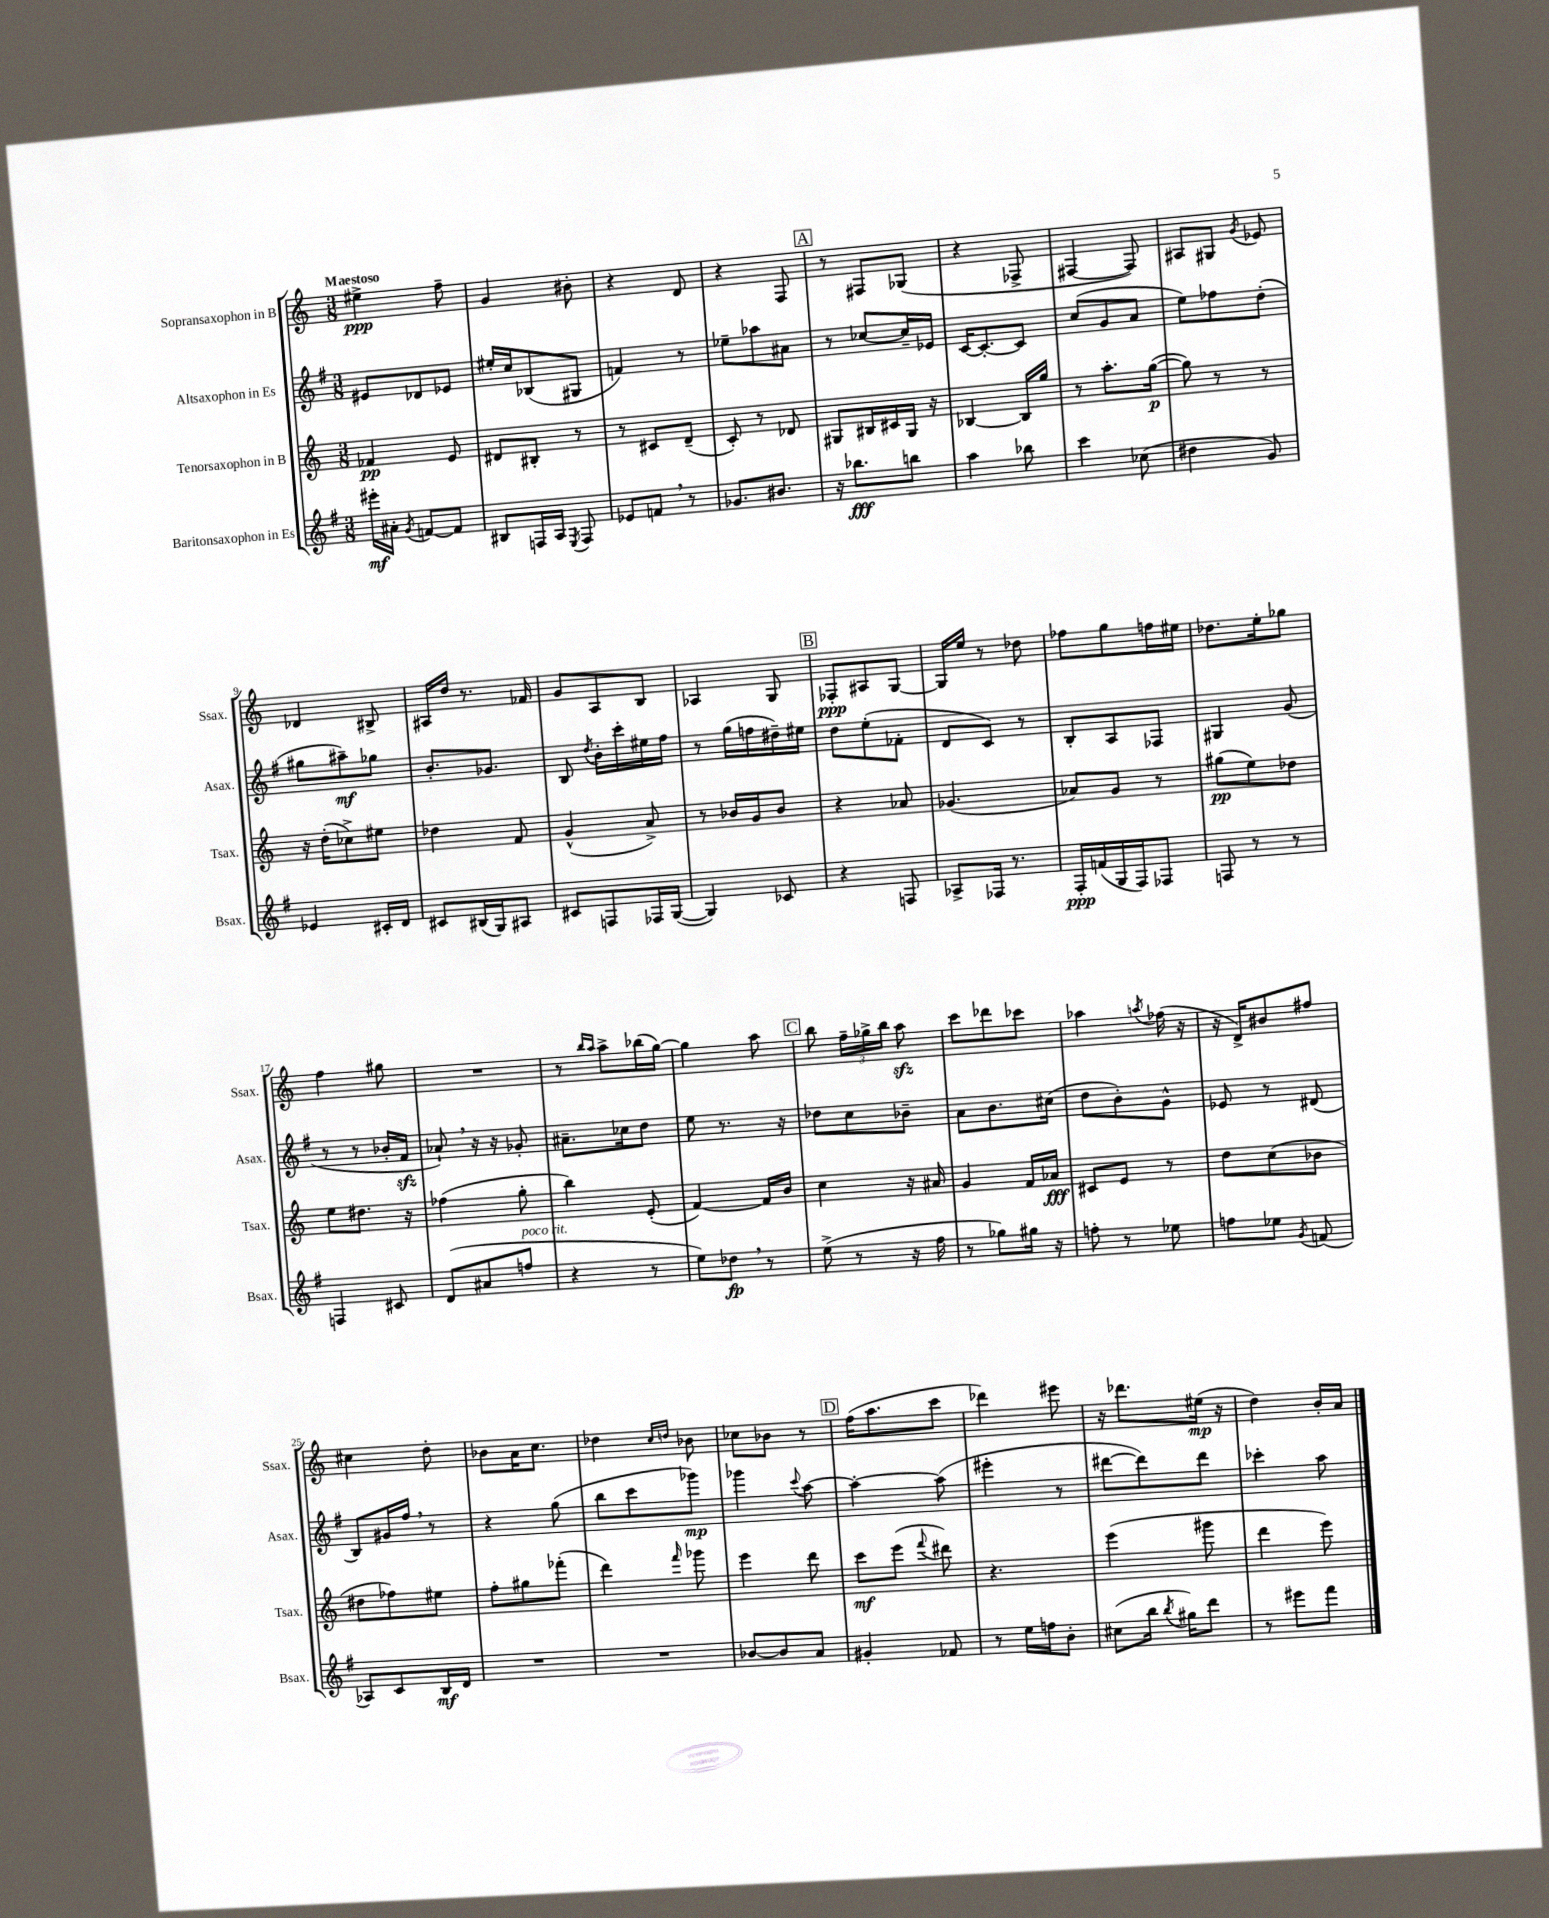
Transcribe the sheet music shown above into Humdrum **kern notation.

**kern	**dynam	**kern	**dynam	**kern	**dynam	**kern	**dynam
*part4	*part4	*part3	*part3	*part2	*part2	*part1	*part1
*staff4	*staff4	*staff3	*staff3	*staff2	*staff2	*staff1	*staff1
*I"Baritonsaxophon in Es	*	*I"Tenorsaxophon in B	*	*I"Altsaxophon in Es	*	*I"Sopransaxophon in B	*
*I'Bsax.	*	*I'Tsax.	*	*I'Asax.	*	*I'Ssax.	*
*clefG2	*	*clefG2	*	*clefG2	*	*clefG2	*
*k[f#]	*	*k[]	*	*k[f#]	*	*k[]	*
*M3/8	*	*M3/8	*	*M3/8	*	*M3/8	*
=1	=1	=1	=1	=1	=1	=1	=1
!	!	!	!	!	!	!LO:TX:a:B:t=Maestoso	!
16eee#X'\LL	mf	4f-X/	pp	8e#X/L	.	4ee#X^\	ppp
16a#X'\JJ	.	.	.	.	.	.	.
8qg/	.	.	.	.	.	.	.
[8fn/L	.	.	.	8d-X/	.	.	.
8f/J]	.	8e/	.	8e-X/J	.	8ff~\	.
=2	=2	=2	=2	=2	=2	=2	=2
8B#X/L	.	8d#X/L	.	16ee#X'/LL	.	4g/	.
.	.	.	.	16cc/J	.	.	.
16Fn/L	.	8B#X'/J	.	(8B-X/	.	.	.
16A/JJ	.	.	.	.	.	.	.
8qE/	.	.	.	.	.	.	.
8F/	.	8r	.	8G#X/J	.	8b#X'\	.
=3	=3	=3	=3	=3	=3	=3	=3
8e-X/L	.	8r	.	4fn/)	.	4r	.
8fn,/J	.	8c#X/L	.	.	.	.	.
8r	.	(8d~/J	.	8r	.	8d/	.
=4	=4	=4	=4	=4	=4	=4	=4
8.g-X/L	.	8c'/)	.	8ee-X~\L	.	4r	.
.	.	8r	.	8aa-X\	.	.	.
8.b#X/J	.	.	.	.	.	.	.
.	.	8d-X/	.	8a#X\J	.	8F/	.
!!LO:REH:place=s1:t=A
=5	=5	=5	=5	=5	=5	=5	=5
16r	.	8G#X/L	.	8r	.	8r	.
8.bb-X\L	fff	.	.	.	.	.	.
.	.	16B#X/L	.	[8cc-X/L	.	8F#X/L	.
.	.	16c#X/	.	.	.	.	.
8bbn\J	.	16G#/JJ	.	16cc-~/L]	.	(8G-X/J	.
.	.	16r	.	16e-X/JJ	.	.	.
=6	=6	=6	=6	=6	=6	=6	=6
4aa\	.	[4B-X/	.	[16c/KL	.	4r	.
.	.	.	.	8.c'/_	.	.	.
8bb-X\	.	16B-/LL]	.	8c/J]	.	8F-X^/	.
.	.	16gg/JJ	.	.	.	.	.
=7	=7	=7	=7	=7	=7	=7	=7
4ccc\	.	8r	.	(8cc/L	.	[4F#X/	.
.	.	8.aa'\L	.	8g/	.	.	.
(8cc-X\	.	.	.	8a/J	.	8F#/])	.
.	.	([16gg\Jk	p	.	.	.	.
=8	=8	=8	=8	=8	=8	=8	=8
4dd#X\	.	8gg\])	.	8ee\L)	.	8A#X/L	.
.	.	8r	.	8ff-X\	.	8G#X/J	.
.	.	.	.	.	.	8qg/	.
8g/)	.	8r	.	(8dd'\J	.	8e-X/	.
!!LO:LB:g=z
=9	=9	=9	=9	=9	=9	=9	=9
4e-X/	.	16r	.	8gg#X\L	.	4d-X/	.
.	.	(16dd'\KL	.	.	.	.	.
.	.	8cc-X^\)	.	8aa#X~\)	mf	.	.
16c#X'/LL	.	8ee#X\J	.	8gg-X\J	.	8B#X^/	.
16d/JJ	.	.	.	.	.	.	.
=10	=10	=10	=10	=10	=10	=10	=10
8c#X/L	.	4dd-X\	.	8.b'/L	.	16A#X/LL	.
.	.	.	.	.	.	16dd/JJ	.
(16B#X/L	.	.	.	.	.	8.r	.
16G/J)	.	.	.	8.g-X/J	.	.	.
8A#X/J	.	8f/	.	.	.	.	.
.	.	.	.	.	.	16f-X/	.
=11	=11	=11	=11	=11	=11	=11	=11
8c#X/L	.	(4g^^/	.	8B/	.	8g/L	.
.	.	.	.	8qdd/	.	.	.
8Fn/	.	.	.	16b'\LL	.	8A/	.
.	.	.	.	16ccc'\	.	.	.
16F-X/L	.	8a^/)	.	16ee#X\	.	8B/J	.
([16G/JJ	.	.	.	16ff#\JJ	.	.	.
=12	=12	=12	=12	=12	=12	=12	=12
4G/])	.	8r	.	8r	.	4A-X/	.
.	.	16b-X/LL	.	(16gg\LL	.	.	.
.	.	16g/J	.	16ffn\	.	.	.
8c-X/	.	8b-/J	.	16dd#X~\)	.	8G/	.
.	.	.	.	16ee#X\JJ	.	.	.
!!LO:REH:place=s1:t=B
=13	=13	=13	=13	=13	=13	=13	=13
4r	.	4r	.	8dd\L	.	8F-X'/L	ppp
.	.	.	.	(8ee'\	.	8A#X/	.
8Fn/	.	8a-X/	.	8f-X'\J	.	[8G/J	.
=14	=14	=14	=14	=14	=14	=14	=14
8A-X^/L	.	(4.g-X/	.	8d/L	.	16G/LL]	.
.	.	.	.	.	.	16ee/JJ	.
16F-X/Jk	.	.	.	8c/J)	.	8r	.
8.r	.	.	.	.	.	.	.
.	.	.	.	8r	.	8dd-X\	.
=15	=15	=15	=15	=15	=15	=15	=15
16F#'/LL	ppp	8a-X/L)	.	8B'/L	.	8ff-X\L	.
(16fn/	.	.	.	.	.	.	.
16G/	.	8g/J	.	8A/	.	8gg\	.
16F#/J)	.	.	.	.	.	.	.
8F-X/J	.	8r	.	8F-X/J	.	16ffn\L	.
.	.	.	.	.	.	16ee#X\JJ	.
=16	=16	=16	=16	=16	=16	=16	=16
8Fn/	.	(8gg#X\L	pp	4G#X/	.	8.dd-X\L	.
8r	.	8ee\)	.	.	.	.	.
.	.	.	.	.	.	16ee'\k	.
8r	.	8dd-X\J	.	(8g/	.	8gg-X\J	.
!!LO:LB:g=z
=17	=17	=17	=17	=17	=17	=17	=17
4Fn/	.	8ee\L	.	8r	.	4ff\	.
.	.	8.dd#X\J	.	8r	.	.	.
8c#X/	.	.	.	16b-X'/LL	.	8gg#X\	.
.	.	16r	.	16f#zz/JJ	.	.	.
=18	=18	=18	=18	=18	=18	=18	=18
(8d/L	.	(4ff-X\	.	8a-X`,/)	.	4.r	.
8a#X/	.	.	.	16r	.	.	.
.	.	.	.	16r	.	.	.
!LO:TX:a:i:t=poco rit.	!	!	!	!	!	!	!
8ffn/J	.	8gg'\	.	8g-X'/	.	.	.
=19	=19	=19	=19	=19	=19	=19	=19
4r	.	4bb\)	.	8.a#X~\L	.	8r	.
.	.	.	.	.	.	16qqbb/LL	.
.	.	.	.	.	.	16qqaa/JJ	.
.	.	.	.	.	.	8aa^\L	.
.	.	.	.	16cc-X\k	.	.	.
8r	.	(8e'/	.	8dd\J	.	(16bb-X\L	.
.	.	.	.	.	.	[16gg\JJ)	.
=20	=20	=20	=20	=20	=20	=20	=20
8ee\L)	.	[4f/)	.	8ee\	.	4gg\]	.
8dd-X,\J	fp	.	.	8.r	.	.	.
8r	.	16f/LL]	.	.	.	8aa\	.
.	.	16b/JJ	.	16r	.	.	.
!!LO:REH:place=s1:t=C
=21	=21	=21	=21	=21	=21	=21	=21
(8ee^\	.	4cc\	.	8dd-X\L	.	8bb\	.
8r	.	.	.	8cc\	.	24ff~\LL	.
.	.	.	.	.	.	24gg-X^\	.
.	.	.	.	.	.	24bb\JJ	.
16r	.	16r	.	8b-X~\J	.	8aazz\	.
16ff#\	.	16a#X/	.	.	.	.	.
=22	=22	=22	=22	=22	=22	=22	=22
8r	.	4g/	.	8a\L	.	8ccc\L	.
8gg-X\L)	.	.	.	8.b\	.	8ddd-X\	.
16gg#X\Jk	.	16f/LL	.	.	.	8ccc-X\J	.
16r	.	16a-X/JJ	fff	(16cc#X\Jk	.	.	.
=23	=23	=23	=23	=23	=23	=23	=23
8ffn'\	.	8c#X/L	.	8dd\L	.	4aa-X\	.
8r	.	8e/J	.	8b'\)	.	.	.
.	.	.	.	.	.	8qaan/	.
8ee-X\	.	8r	.	8g^^\J	.	(16ff-X\	.
.	.	.	.	.	.	16r	.
=24	=24	=24	=24	=24	=24	=24	=24
8ffn\L	.	8dd\L	.	8e-X/	.	16r	.
.	.	.	.	.	.	16d^/KL)	.
8ee-X\J	.	(8cc\	.	8r	.	8b#X/	.
8qg/	.	.	.	.	.	.	.
(8fn/	.	8b-X\J	.	(8d#X/	.	8ff#X/J	.
!!LO:LB:g=z
=25	=25	=25	=25	=25	=25	=25	=25
8A-X/L)	.	8dd#X\L	.	8B/L)	.	4cc#X\	.
8c/	.	8ff-X\)	.	16g#X/L	.	.	.
.	.	.	.	16ff#,/JJ	.	.	.
16B/L	mf	8ee#X\J	.	8r	.	8dd'\	.
16d/JJ	.	.	.	.	.	.	.
=26	=26	=26	=26	=26	=26	=26	=26
4.r	.	8ff'\L	.	4r	.	8b-X\L	.
.	.	8gg#X\	.	.	.	16a\K	.
.	.	.	.	.	.	8.cc\J	.
.	.	(8fff-X'\J	.	(8gg\	.	.	.
=27	=27	=27	=27	=27	=27	=27	=27
4.r	.	4ddd\)	.	8bb\L	.	4dd-X\	.
.	.	.	.	8ccc\	.	.	.
.	.	.	.	.	.	16qqcc/LL	.
.	.	16qqfff/	.	.	.	16qqddn/JJ	.
.	.	8ggg-X\	.	8ggg-X\J)	mp	8b-X\	.
=28	=28	=28	=28	=28	=28	=28	=28
[8b-X/L	.	4eee\	.	4ggg-X\	.	8cc-X\L	.
8b-/]	.	.	.	.	.	8b-X\J	.
.	.	.	.	8qqccc/	.	.	.
8a/J	.	8ddd\	.	[8aa\	.	8r	.
!!LO:REH:place=s1:t=D
=29	=29	=29	=29	=29	=29	=29	=29
4g#X'/	.	8ccc\L	mf	4aa'\_	.	(16ff\KL	.
.	.	.	.	.	.	8.aa\	.
.	.	(8eee\J	.	.	.	.	.
.	.	8qqfff/	.	.	.	.	.
8f-X/	.	8ddd#X\)	.	(8aa\]	.	8ccc\J	.
=30	=30	=30	=30	=30	=30	=30	=30
8r	.	4.r	.	4eee#X'\	.	4ddd-X\)	.
16ee\LL	.	.	.	.	.	.	.
16ffn\J	.	.	.	.	.	.	.
8b'\J	.	.	.	8r	.	8eee#X\	.
=31	=31	=31	=31	=31	=31	=31	=31
(8cc#X\L	.	(4eee\	.	[8ddd#X\L	.	16r	.
.	.	.	.	.	.	8.ddd-X\L	.
16bb\Jk	.	.	.	8ddd#\])	.	.	.
8qbb/	.	.	.	.	.	.	.
16gg#X\KL)	.	.	.	.	.	.	.
8ddd\J	.	8ggg#X\	.	8ddd#\J	.	(16ee#X\Jk	mp
.	.	.	.	.	.	16r	.
=32	=32	=32	=32	=32	=32	=32	=32
8r	.	4ddd\	.	4ccc-X'\	.	4dd\)	.
8eee#X\L	.	.	.	.	.	.	.
8fff#\J	.	8eee\)	.	8aa\	.	16b'/LL	.
.	.	.	.	.	.	16a/JJ	.
==	==	==	==	==	==	==	==
*-	*-	*-	*-	*-	*-	*-	*-
